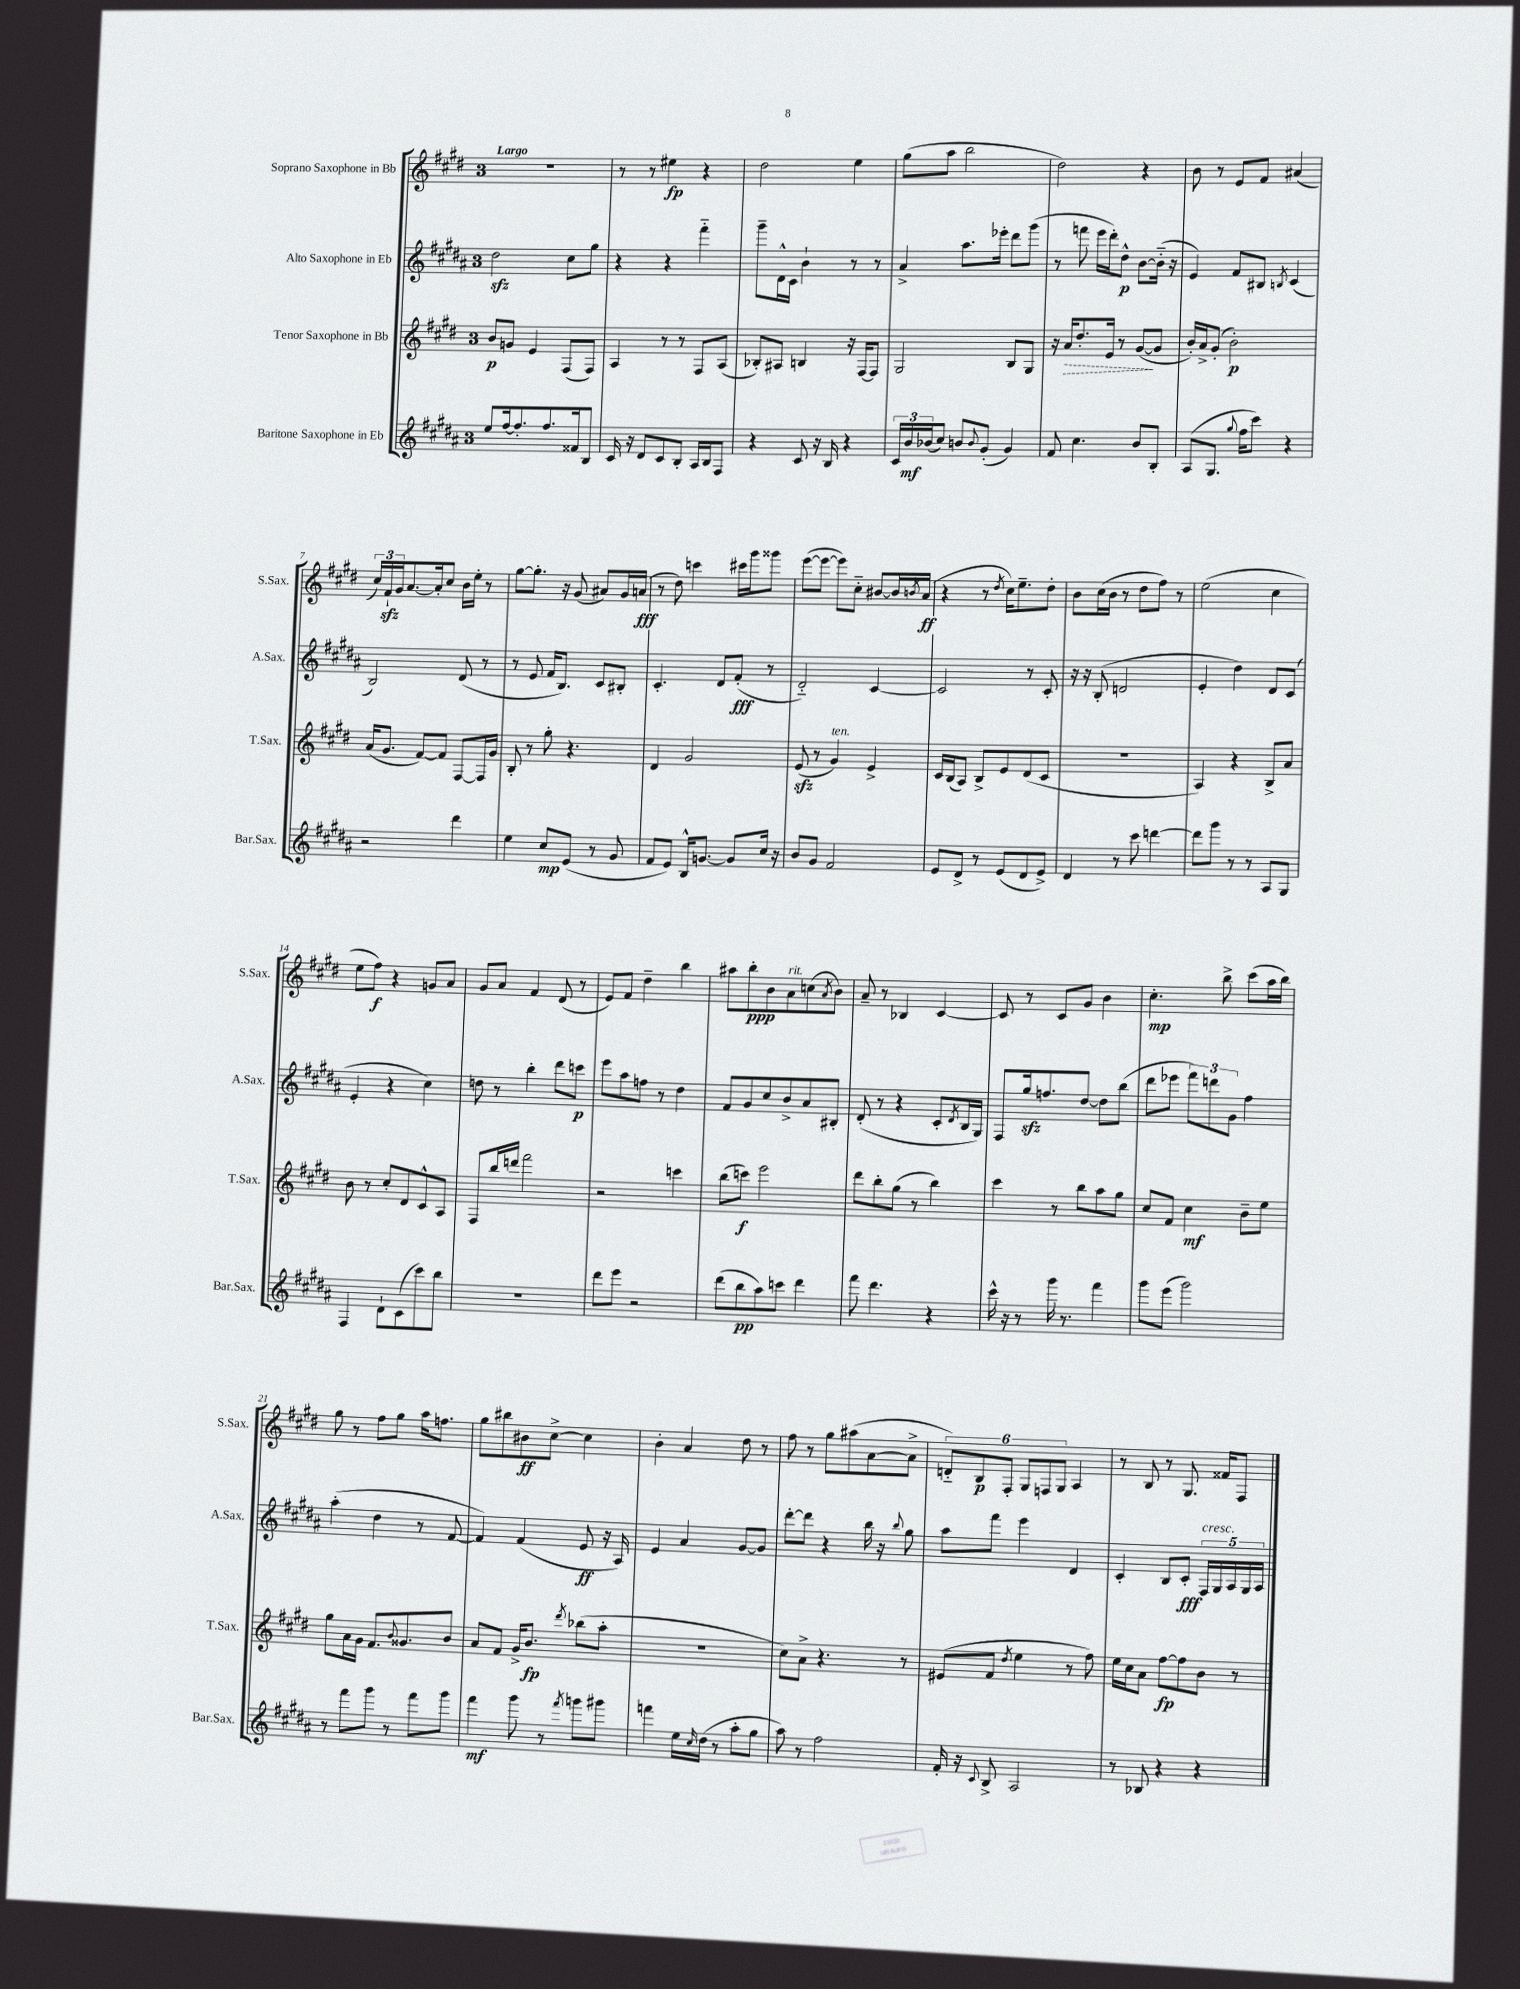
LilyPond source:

<<
\new StaffGroup <<
\new Staff = "s0" \with { instrumentName = "Soprano Saxophone in Bb" shortInstrumentName = "S.Sax." } {
    \clef treble \key e \major \once \override Staff.TimeSignature.style = #'single-digit \time 3/4 \tempo "Largo"
    R2. |
    r8 r8 eis''4\fp r4 |
    dis''2 e''4 |
    gis''8( a''8 b''2 |
    dis''2) r4 |
    b'8 r8 e'8 fis'8 ais'4( |
    \tuplet 3/2 { cis''16) fis'16-!\sfz gis'16 } a'8.~ a'16-. cis''8 b'16 e''16-. r8 |
    gis''8~ gis''8.-. r16 gis'8( ais'8) gis'16 a'16\fff( |
    r8 dis''8) c'''4 cis'''16 gis'''16 gisis'''8 |
    e'''8~( e'''8~ e'''8) cis''8-_ bis'8~ bis'16 \acciaccatura { b'8 } a'16\ff( |
    r4 r8 \acciaccatura { dis''8 } cis''16) e''8.-- dis''8-. |
    b'8 cis''16( b'16 r8 dis''8 fis''8) r8 |
    e''2( cis''4 |
    e''8 fis''8\f) r4 g'8 a'8 |
    gis'8 a'8 fis'4 dis'8( r8 |
    e'8) fis'8 dis''4-- b''4 |
    ais''8 b''8-.\ppp b'8 a'8^\markup { \italic "rit." } c''8( \acciaccatura { a'8 } b'8) |
    a'8-- r8 bes4 cis'4~ |
    cis'8 r8 cis'8 gis'8 b'4 |
    cis''4.-.\mp b''8-> cis'''8( a''16 b''16) |
    gis''8 r8 fis''8 gis''8 a''16 f''8. |
    gis''8 bis''8 bis'8\ff cis''8~-> cis''4 |
    b'4-. a'4 dis''8 r8 |
    fis''8 r8 gis''8 ais''8( a'8~ a'8-> |
    \tuplet 6/4 { d'8-_) b8\p fis8-. gis8 f8 gis8 } a4 |
    r8 b8 r8 gis8. fisis'16 fis8 \bar "|." |
}
\new Staff = "s1" \with { instrumentName = "Alto Saxophone in Eb" shortInstrumentName = "A.Sax." } {
    \clef treble \key b \major \once \override Staff.TimeSignature.style = #'single-digit \time 3/4
    dis''2\sfz cis''8 gis''8 |
    r4 r4 fis'''4-_ |
    gis'''8-- dis'16-^ cis'16 b'4-! r8 r8 |
    ais'4-> ais''8. ees'''16-. dis'''8 gis'''8( |
    r8 f'''8 e'''16 dis'''16-.) dis''8-^\p b'8~ b'16-_( r16 |
    e'4) fis'8 bis8 \acciaccatura { b8 } cis'4( |
    b2) dis'8( r8 |
    r8 e'8 fis'16 b8.) cis'8 bis8-. |
    cis'4.-. dis'8 fis'8-.\fff( r8 |
    dis'2-_) cis'4~ |
    cis'2 r8 cis'8-. |
    r16 r16 b8-.( d'2 |
    e'4-. dis''4) dis'8 cis'8( |
    e'4-. r4 cis''4) |
    d''8 r8 b''4-. dis'''8 c'''8\p |
    e'''8 ais''8 f''8 r8 dis''4 |
    fis'8 gis'8 cis''8 b'8-> ais'8 bis8-. |
    dis'8-.( r8 r4 cis'8-. \acciaccatura { dis'8 } b16 gis16) |
    fis8 gis''16\sfz f''8. dis''8~ dis''8 b''8( |
    dis'''8 ees'''8 \tuplet 3/2 { fis'''8) d'''8 gis'8 } fis''4 |
    ais''4-.( dis''4 r8 fis'8~ |
    fis'4) fis'4( e'8\ff r16 ais16) |
    e'4 ais'4 gis'8~ gis'8 |
    dis'''8~-. dis'''8 r4 b''16 r16 \appoggiatura { b''8 } gis''8 |
    ais''8 fis'''8 e'''4 dis'4 |
    cis'4-. b8 cis'8-.\fff \tuplet 5/4 { fis16^\markup { \italic "cresc." } gis16 ais16 gis16 ais16 } \bar "|." |
}
\new Staff = "s2" \with { instrumentName = "Tenor Saxophone in Bb" shortInstrumentName = "T.Sax." } {
    \clef treble \key e \major \once \override Staff.TimeSignature.style = #'single-digit \time 3/4
    b'8\p g'8 e'4 fis8( fis8) |
    a4 r8 r8 fis8 a8( |
    bes8-.) ais8 b4 r16 fis16~ fis8 |
    gis2 b8 gis8 |
    r16 \once \override Hairpin.style = #'dashed-line a'16\> dis''8.-. e'16 r8 gis'8~\!( gis'8 |
    b'16-.) a'16-> gis'8-.( b'2-.\p) |
    a'16( gis'8. fis'8~) fis'8 fis8~ fis16 gis'16 |
    b8-. r8 gis''8-. r4. |
    dis'4 gis'2 |
    e'8\sfz( r8 gis'4^\markup { \italic "ten." }) e'4-> |
    cis'16 b16( a8) b8-> e'8 dis'8( cis'8 |
    r2. |
    a4) r4 b8-> a'8 |
    b'8 r8 cis''8-. dis'8 cis'8-^ a8 |
    fis8 b''16 d'''16 fis'''2 |
    r2 c'''4 |
    b''8( c'''8\f) e'''2 |
    dis'''8 b''8-. gis''8( r8 b''4) |
    cis'''4 r8 b''8 a''8 gis''8 |
    cis''8 fis'8 cis''4\mf b'8-- e''8 |
    gis''8 a'16 gis'16 fis'8. \appoggiatura { b'8 } gisis'8. b'8 |
    a'8 fis'8 gis'16-> b'8.\fp \acciaccatura { dis'''8 } bes''8( a''8-. |
    R2. |
    cis''8) a'8-> r4. r8 |
    eis'8( fis'8 \acciaccatura { dis''8 } e''4 r8 fis''8) |
    e''16 cis''16 a'8 fis''8~\fp fis''8 b'8 r8 \bar "|." |
}
\new Staff = "s3" \with { instrumentName = "Baritone Saxophone in Eb" shortInstrumentName = "Bar.Sax." } {
    \clef treble \key b \major \once \override Staff.TimeSignature.style = #'single-digit \time 3/4
    e''8 fis''16~ fis''8.-. fis''8. fisis'16 b8 |
    cis'16 r16 dis'8 cis'8 b8-. ais16 b16 fis8 |
    r4 cis'8 r16 b16 r4 |
    \tuplet 3/2 { cis'16 b'16\mf bes'16( } cis''8) b'8 \appoggiatura { b'8 } gis'8-.( gis'4) |
    fis'8 cis''4. b'8 b8-. |
    ais8( gis8. \appoggiatura { gis''8 } fis''16 cis'''8) r4 |
    r2 dis'''4 |
    e''4 cis''8\mp e'8( r8 gis'8 |
    fis'8 e'8) b16-^ g'8.~ g'8 cis''16 r16 |
    b'8 gis'8 fis'2 |
    e'8 dis'8-> r8 e'8( dis'8 e'8->) |
    dis'4 r8 cis'''8 d'''4~ |
    d'''8 gis'''8 r8 r8 ais8 gis8 |
    fis4 dis'8-! cis'8( cis'''8) b''8 |
    R2. |
    dis'''8 e'''8 r2 |
    dis'''8( b''8\pp ais''8) c'''8 dis'''4 |
    fis'''8 dis'''4. r4 |
    cis'''16-^ r16 r8 gis'''16 r8. fis'''4 |
    gis'''8 e'''8( gis'''2) |
    r8 fis'''8 gis'''8 r8 fis'''8 gis'''8 |
    fis'''4\mf gis'''8 r8 \acciaccatura { fis'''8 } g'''8 gis'''8 |
    f'''4 e''16 \grace { cis''16 } dis''16( r8 ais''8-. gis''8 |
    ais''8) r8 fis''2 |
    fis'16-. r16 \appoggiatura { cis'8 } b8-> ais2 |
    r8 bes8 r4 r4 \bar "|." |
}
>>
>>
